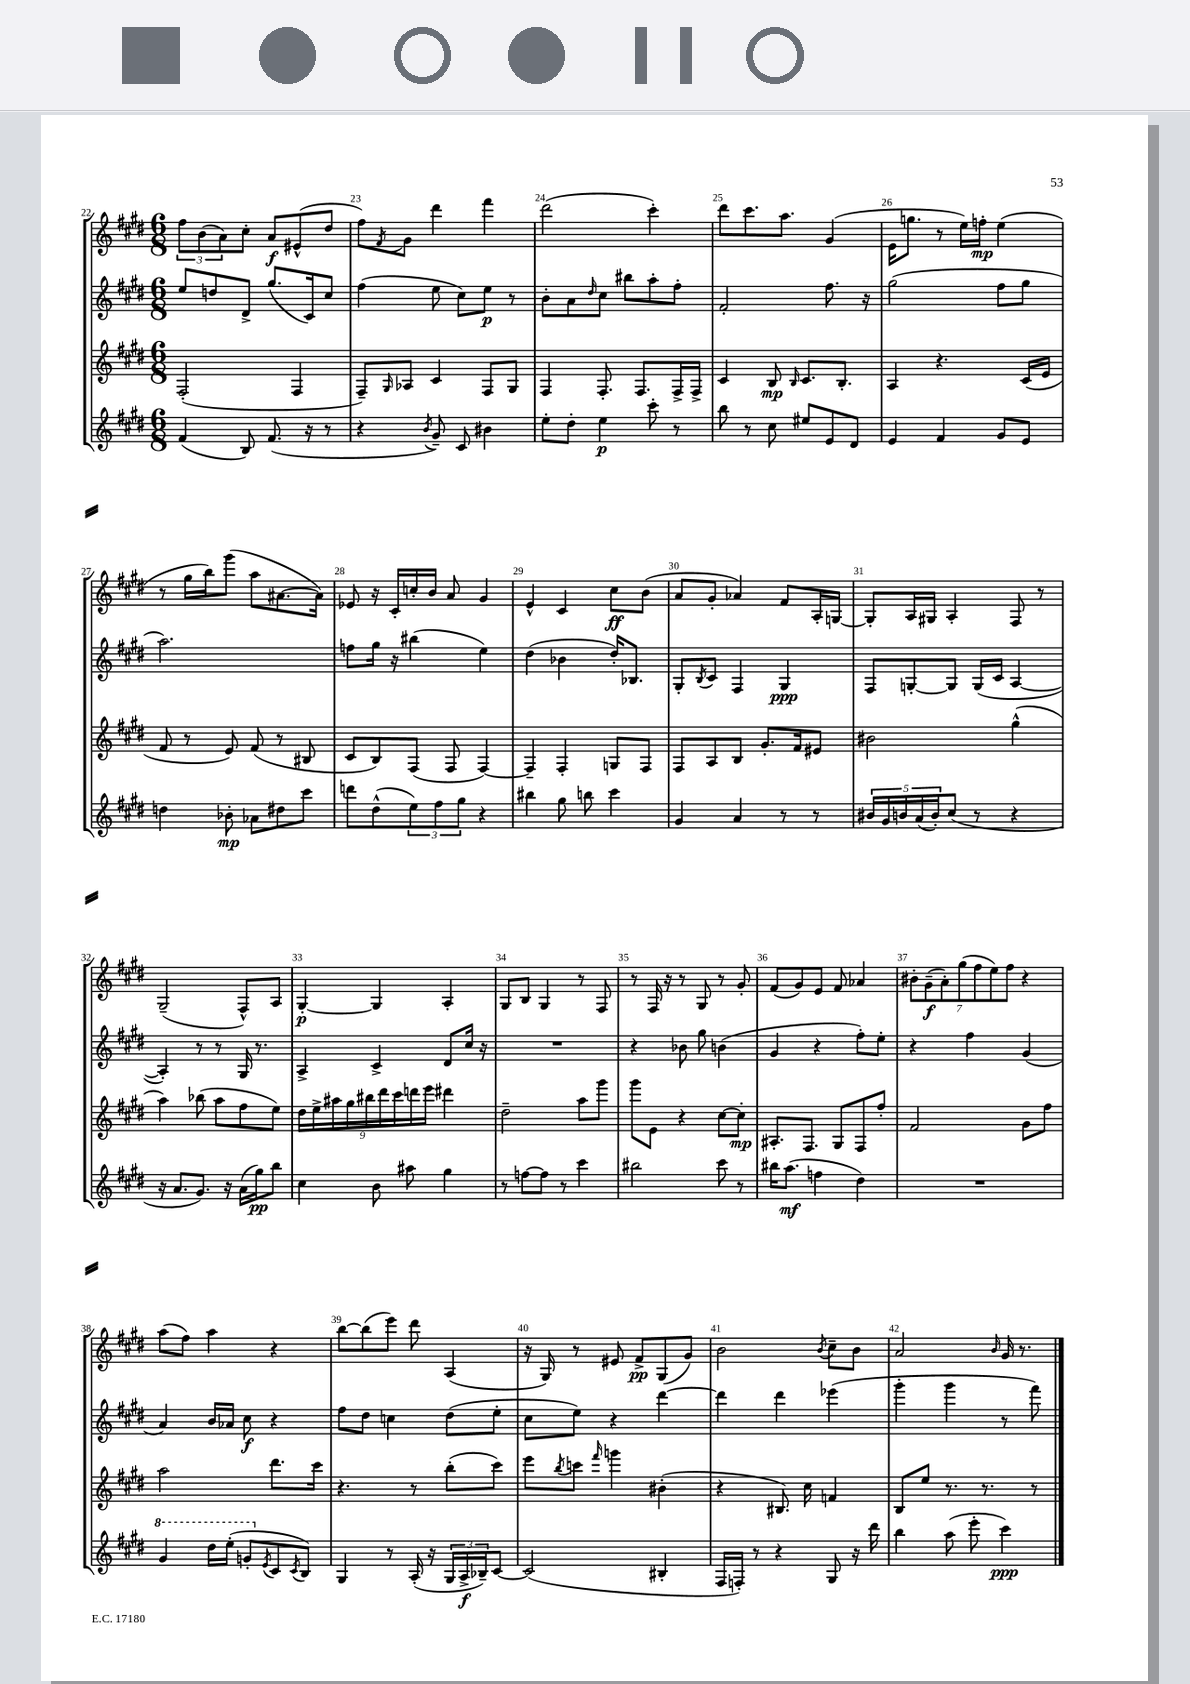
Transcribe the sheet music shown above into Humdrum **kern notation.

**kern	**kern	**kern	**kern
*staff4	*staff3	*staff2	*staff1
*clefG2	*clefG2	*clefG2	*clefG2
*k[f#c#g#d#]	*k[f#c#g#d#]	*k[f#c#g#d#]	*k[f#c#g#d#]
*M6/8	*M6/8	*M6/8	*M6/8
(4f#	(2F#'	8ee	12ff#
.	.	.	(12b
.	.	8dd	.
.	.	.	12a)
8B)	.	8d#^	8cc#'
(8.f#	.	(8.gg#	8a
.	4F#	.	(8e#^^
16r	.	16c#)	.
8r	.	8cc#	8dd#
=	=	=	=
4r	8F#~)	(4ff#	8ff#)
.	16qqG#	.	8qf#
.	8A-	.	8g#
8qb	.	.	.
8g#~)	4c#	8ee	4ddd#
8c#	.	8cc#)	.
4b#	8F#	8ee	4fff#
.	8G#	8r	.
=	=	=	=
8ee'	4F#	8b'	(2ddd#
8dd#'	.	8a	.
.	.	16qqdd#	.
4ee	8.F#'	8cc#	.
.	.	8bb#	.
.	8.F#	.	.
8ccc#'	.	8aa'	4ccc#')
8r	16F#^	8ff#'	.
.	16F#^	.	.
=	=	=	=
8bb	4c#	2f#'	8ddd#
8r	.	.	8.ccc#
8cc#	8B	.	.
.	.	.	8.aa
.	16qqB	.	.
8ee#	8.c#	.	.
8e	.	8.ff#	(4g#
.	8.B'	.	.
8d#	.	.	.
.	.	16r	.
=	=	=	=
4e	4A	(2gg#	16e
.	.	.	8.gg
4f#	4.r	.	8r
.	.	.	16ee)
.	.	.	16ff'
8g#	.	8ff#	(4ee
8e	(16c#	8gg#	.
.	16e	.	.
=	=	=	=
4dd	8f#	2.aa)	8r
.	8r	.	16gg#
.	.	.	16bb)
8b-'	8e)	.	(8ggg#
8a-	(8f#	.	8aa
8dd#	8r	.	[8.a#
8ccc#	8B#	.	.
.	.	.	16a#])
=	=	=	=
8ddd	8c#	8ff	8e-
(8dd#^^	8B)	16gg#	16r
.	.	16r	16c#'
12ee)	(8F#	(4bb#	16cc'
.	.	.	16b
12ff#	.	.	.
.	8F#	.	8a
12gg#	.	.	.
4r	[4F#)	4ee)	4g#
=	=	=	=
4bb#	4F#~]	(4dd#	4e^^
8gg#	4F#'	4b-	4c#
8bb	.	.	.
4ccc#	8G	16dd#')	8cc#
.	.	8.B-	.
.	8F#	.	(8b
=	=	=	=
4g#	8F#	8G#'	8a
.	.	8qB	.
.	8A	8c#	8g#'
4a	8B	4F#	4a-)
.	8.g#'	.	.
8r	.	4G#	8f#
.	16f#	.	.
8r	8e#	.	16A'
.	.	.	[16G
=	=	=	=
20b#	2b#	8F#	8G']
20g#	.	.	.
20b	.	.	.
.	.	[8G'	16A
(20a	.	.	.
.	.	.	16G#
20b')	.	.	.
(8cc#	.	8G]	4A'
8r	.	(16G	.
.	.	16c#	.
4r	(4gg#^^	[4A	8F#
.	.	.	8r
=	=	=	=
16r	4aa)	4A'])	(2G#~
8.a	.	.	.
8.g#)	(8bb-	8r	.
.	8aa	8r	.
16r	.	.	.
(16a	8ff#	16G#	8F#^^)
16gg#)	.	8.r	.
8bb	8ee)	.	8A
=	=	=	=
4cc#	18dd#	4A^	[4G#'
.	18ee^	.	.
.	18aa#	.	.
.	18gg#	.	.
.	18bb#	.	.
8b	.	4c#^	4G#]
.	18ddd#	.	.
.	18ccc#	.	.
8aa#	.	.	.
.	18ddd	.	.
.	18eee	.	.
4gg#	4ddd#	8d#	4A'
.	.	16cc#	.
.	.	16r	.
=	=	=	=
8r	2dd#~	2.r	8G#
[8ff	.	.	8B
8ff]	.	.	4G#
8r	.	.	.
4ccc#	8aa	.	8r
.	8ggg#	.	8F#
=	=	=	=
2bb#	8ggg#	4r	8r
.	8e	.	16F#
.	.	.	16r
.	4r	8b-	8r
.	.	8gg#	8G#
8ccc#	[8cc#	(4b	8r
8r	8cc#']	.	8g#'
=	=	=	=
16bb#	8.A#'	4g#	(8f#
(8.aa	.	.	.
.	.	.	8g#)
.	8.F#	.	.
4ff	.	4r	8e
.	8G#	.	8f#
4dd#)	8F#	8ff#')	4a-
.	8ff#'	8ee'	.
=	=	=	=
2.r	2f#	4r	14b#'
.	.	.	(14g#~
.	.	.	14a')
.	.	.	(14gg#
.	.	4ff#	.
.	.	.	14ff#
.	.	.	14ee)
.	.	.	14ff#
.	8g#	(4g#	4r
.	8ff#	.	.
=	=	=	=
4gg#	2aa	4a)	(8aa
.	.	.	8ff#)
16ddd#	.	16b	4aa
(16eee'	.	16a-	.
8gg'	.	8cc#	.
8qe	.	.	.
8c#	8.ddd#	4r	4r
8qc#	.	.	.
8B)	.	.	.
.	16ccc#	.	.
=	=	=	=
4G#	4.r	8ff#	[8bb
.	.	8dd#	(8bb]
8r	.	4cc	8eee)
(16A'	8r	.	8ddd#
16r	.	.	.
24G#	(8bb'	(8dd#	(4A
24A^	.	.	.
24B-~)	.	.	.
[8c#	8ccc#)	8ee'	.
=	=	=	=
(2c#]	8eee	8cc#	16r
.	.	.	16G#)
.	8qbb	.	.
.	8ccc	8ee)	8r
.	16qqfff#	.	.
.	4ggg	4r	8e#
.	.	.	8f#^
4B#'	(4b#'	[4ddd#	(8G#
.	.	.	8g#)
=	=	=	=
16F#	4r	4ddd#]	2b
16F')	.	.	.
8r	.	.	.
4r	8.B#)	4ddd#	.
.	16cc#	.	.
.	.	.	8qb
8G#	4f	(4eee-	8cc#~
16r	.	.	8b
16ddd#	.	.	.
=	=	=	=
4bb	8B	4ggg#'	2a
.	8ee	.	.
(8aa	8.r	4ggg#	.
8eee'	.	.	.
.	8.r	.	.
.	.	.	16qqb
4ccc#)	.	8r	16g#
.	.	.	8.r
.	8r	8fff#)	.
==	==	==	==
*-	*-	*-	*-
